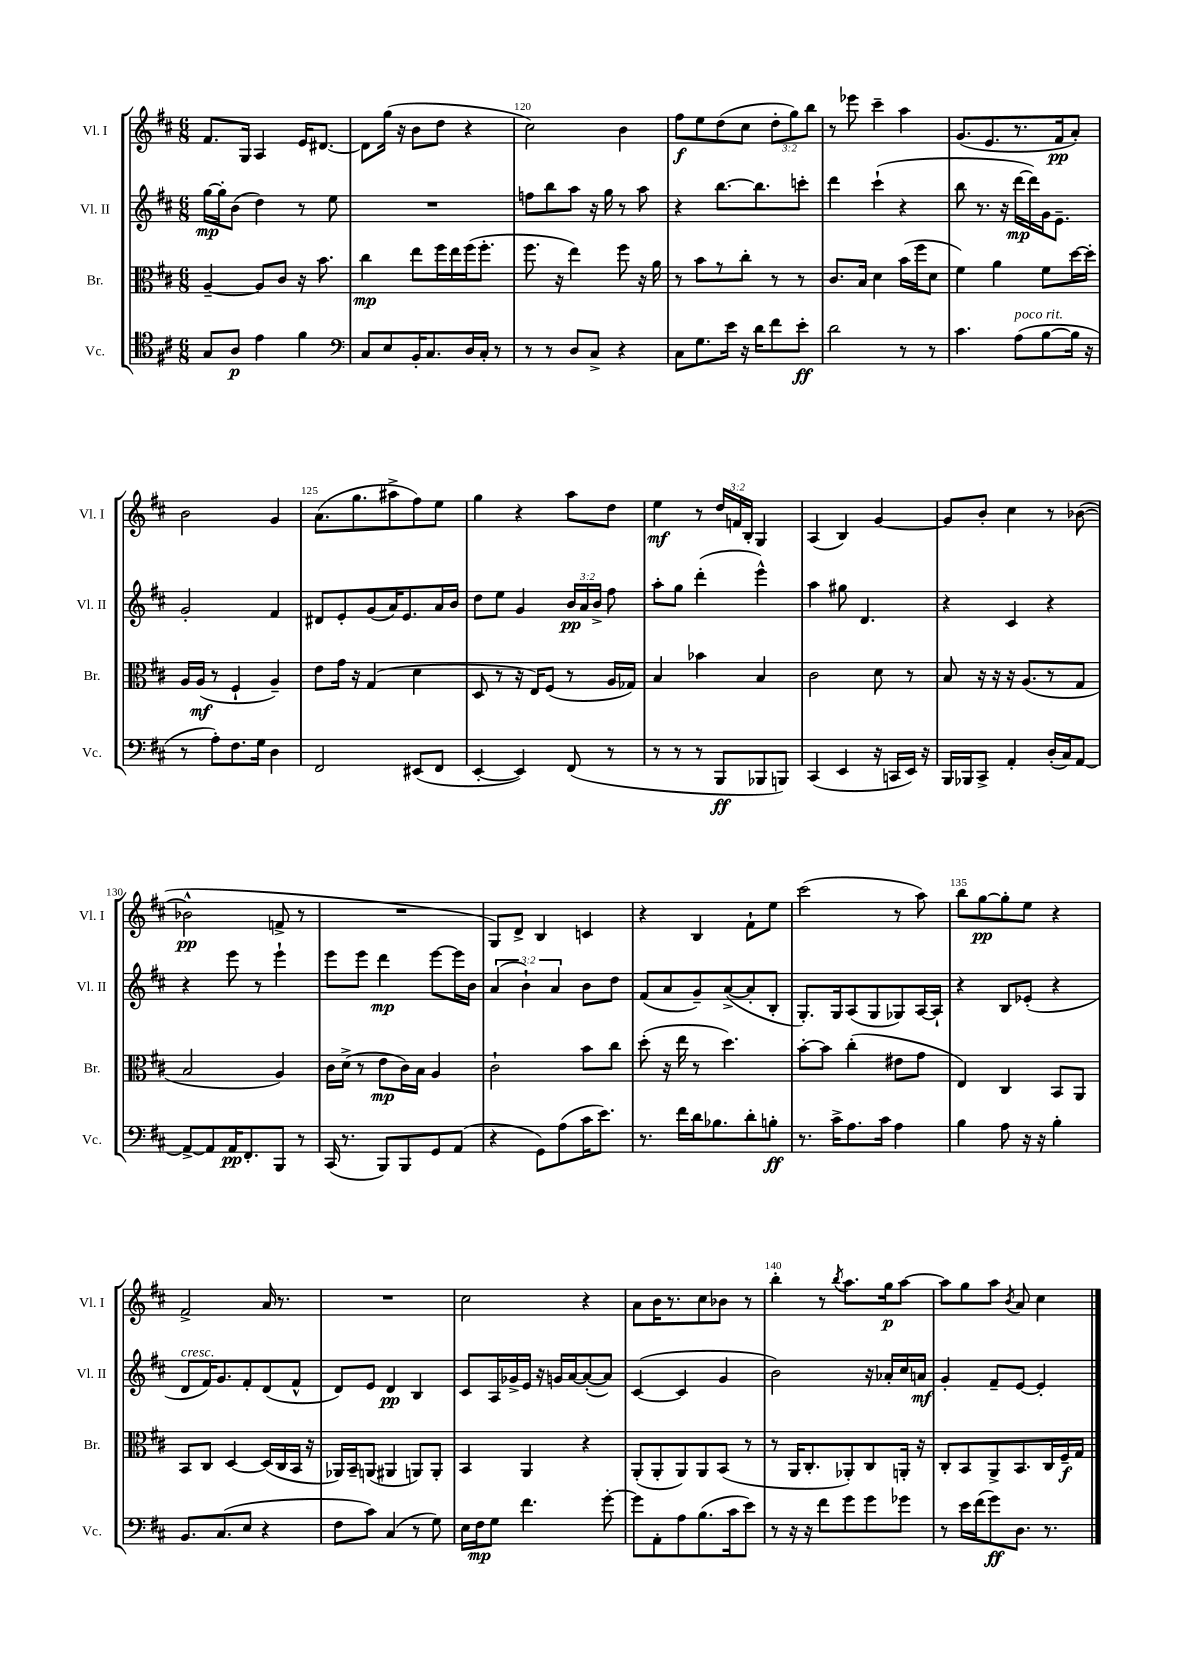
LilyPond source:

<<
\new StaffGroup <<
\new Staff = "s0" \with { instrumentName = "Vl. I" shortInstrumentName = "Vl. I" } {
    \clef treble \key d \major \numericTimeSignature \time 6/8 \override Staff.TupletNumber.text = #tuplet-number::calc-fraction-text
    \autoBeamOff fis'8.[ g16] a4 e'16[ dis'8.]~ |
    dis'8[ g''16]( r16 b'8[ d''8] r4 |
    cis''2) b'4 |
    fis''8[\f e''8 d''8( cis''8] \tuplet 3/2 { d''8[-. g''8) b''8] } |
    r8 ees'''8 cis'''4-- a''4 |
    g'8.[( e'8. r8. fis'16\pp a'8]-.) |
    b'2 g'4 |
    a'8.[( g''8. ais''8-> fis''8) e''8] |
    g''4 r4 a''8[ d''8] |
    e''4\mf r8 \tuplet 3/2 { d''16[ f'16 b16]-. } g4 |
    a4( b4) g'4~ |
    g'8[ b'8]-. cis''4 r8 bes'8~( |
    bes'2-^\pp f'8-> r8 |
    R2. |
    g8[) d'8]-> b4 c'4 |
    r4 b4 fis'8[-! e''8] |
    cis'''2( r8 a''8) |
    b''8[ g''8~\pp g''8-. e''8] r4 |
    fis'2-> a'16 r8. |
    R2. |
    cis''2 r4 |
    a'8[ b'16 r8. cis''8 bes'8] r8 |
    b''4-. r8 \acciaccatura { b''8 } a''8.[ g''16\p a''8]~ |
    a''8[ g''8 a''8] \acciaccatura { b'8 } a'8 cis''4 \bar "|." |
}
\new Staff = "s1" \with { instrumentName = "Vl. II" shortInstrumentName = "Vl. II" } {
    \clef treble \key d \major \numericTimeSignature \time 6/8 \override Staff.TupletNumber.text = #tuplet-number::calc-fraction-text
    \autoBeamOff g''16[~\mp g''16-. b'8]( d''4) r8 e''8 |
    R2. |
    f''8[ b''8 a''8] r16 g''16 r8 a''8 |
    r4 b''8.[~ b''8. c'''8]-. |
    d'''4 cis'''4-!( r4 |
    b''8 r8. r16 d'''16[~\mp d'''16) g'16 e'8.]-- |
    g'2-. fis'4 |
    dis'8[ e'8-. g'8( a'16) e'8. a'16 b'16] |
    d''8[ e''8] g'4 \tuplet 3/2 { b'16[\pp a'16 b'16]-> } fis''8 |
    a''8[-. g''8] d'''4-.( e'''4-^) |
    a''4 gis''8 d'4. |
    r4 cis'4 r4 |
    r4 e'''8 r8 e'''4-! |
    e'''8[ e'''8] d'''4\mp e'''8[~ e'''16 b'16] |
    \tuplet 3/2 { a'4( b'4-!) a'4 } b'8[ d''8] |
    fis'8[( a'8 g'8--) a'8~->( a'8-. b8]-. |
    g8.[-.) g16 a8( g8 ges8) a16~ a16]-! |
    r4 b8[ ees'8]-.( r4 |
    d'8[^\markup { \italic "cresc." } fis'16) g'8. fis'8-. d'8( fis'8]-^ |
    d'8[) e'8] d'4\pp b4 |
    cis'8[ a16 ges'16-> e'16] r16 g'16[ a'16~ a'8~-.( a'8]) |
    cis'4~( cis'4 g'4 |
    b'2) r16 aes'16[-. cis''16 a'16]\mf |
    g'4-. fis'8[-- e'8]~ e'4-. \bar "|." |
}
\new Staff = "s2" \with { instrumentName = "Br." shortInstrumentName = "Br." } {
    \clef alto \key d \major \numericTimeSignature \time 6/8
    \autoBeamOff a4~-- a8[ cis'8] r16 b'8. |
    cis''4\mp e''8[ fis''16 e''16 fis''16( fis''8.]-. |
    fis''8. r16 e''4) fis''8 r16 a'16 |
    r8 b'8[ r8 cis''8]-. r8 r8 |
    cis'8.[ b16] d'4 b'16[( fis''16 d'8] |
    fis'4) a'4 fis'8[ d''16~ d''16]-. |
    a16[ a16]\mf( r8 fis4-! a4--) |
    e'8[ g'16] r16 g4( d'4 |
    d8 r8 r16 e16[) fis8]( r8 a16[ ges16]) |
    b4 bes'4 b4 |
    cis'2 d'8 r8 |
    b8 r16 r16 r16 a8.[( r8 g8] |
    b2 a4) |
    cis'16[ d'16]->( r8 e'8[\mp cis'16) b16] a4 |
    cis'2-! b'8[ cis''8] |
    d''8-.( r16 e''16 r8 d''4.) |
    b'8[~-. b'8] cis''4-.( eis'8[ g'8] |
    e4) cis4 b,8[ a,8] |
    b,8[ cis8] d4~ d16[( cis16 b,16] r16 |
    aes,16[) b,16-- a,8]( ais,4 a,8[) a,8]-. |
    b,4 a,4 r4 |
    a,8[-.( a,8-. a,8) a,8 b,8]( r8 |
    r8 a,16[ cis8.-. aes,8-.) cis8 a,16]-. r16 |
    cis8[-. b,8 a,8-> b,8. cis16 fis16--\f g16] \bar "|." |
}
\new Staff = "s3" \with { instrumentName = "Vc." shortInstrumentName = "Vc." } {
    \clef tenor \key d \major \numericTimeSignature \time 6/8
    \autoBeamOff g8[ a8]\p e'4 fis'4 |
    \clef bass cis8[ e8 b,16-. cis8. d16 cis16]-. r8 |
    r8 r8 d8[ cis8]-> r4 |
    cis8[ g8. e'16] r16 d'16[ fis'8 e'8]-.\ff |
    d'2 r8 r8 |
    cis'4. a8[^\markup { \italic "poco rit." }( b8~ b16] r16 |
    r8 a8[-.) fis8. g16] d4 |
    fis,2 eis,8[( fis,8] |
    e,4~-. e,4) fis,8( r8 |
    r8 r8 r8 b,,8[\ff bes,,8 b,,8]) |
    cis,4( e,4 r16 c,16[ e,16]) r16 |
    b,,16[ bes,,16 cis,8]-> a,4-. d16[-.( cis16) a,8]~ |
    a,8[~-> a,8 a,16\pp fis,8.-. b,,8] r8 |
    cis,16( r8. b,,8[) b,,8 g,8 a,8]( |
    r4 g,8[) a8( cis'16 e'8.]) |
    r8. fis'16[ d'16 bes8. d'8-. b8]-.\ff |
    r8. cis'16[-> a8. cis'16] a4 |
    b4 a8 r16 r16 b4-. |
    b,8.[ cis8.( e8] r4 |
    fis8[ cis'8]) cis4( r8 g8) |
    e16[ fis16\mp g8] fis'4. g'8~-. |
    g'8[ a,8-. a8 b8.( cis'16 e'8]) |
    r8 r16 r16 fis'8[ g'8 g'8 ges'8] |
    r8 e'16[ fis'16( g'8\ff) d8.] r8. \bar "|." |
}
>>
>>
\layout { \context { \Score currentBarNumber = #118 \override BarNumber.break-visibility = ##(#f #t #t) barNumberVisibility = #(every-nth-bar-number-visible 5) } }
